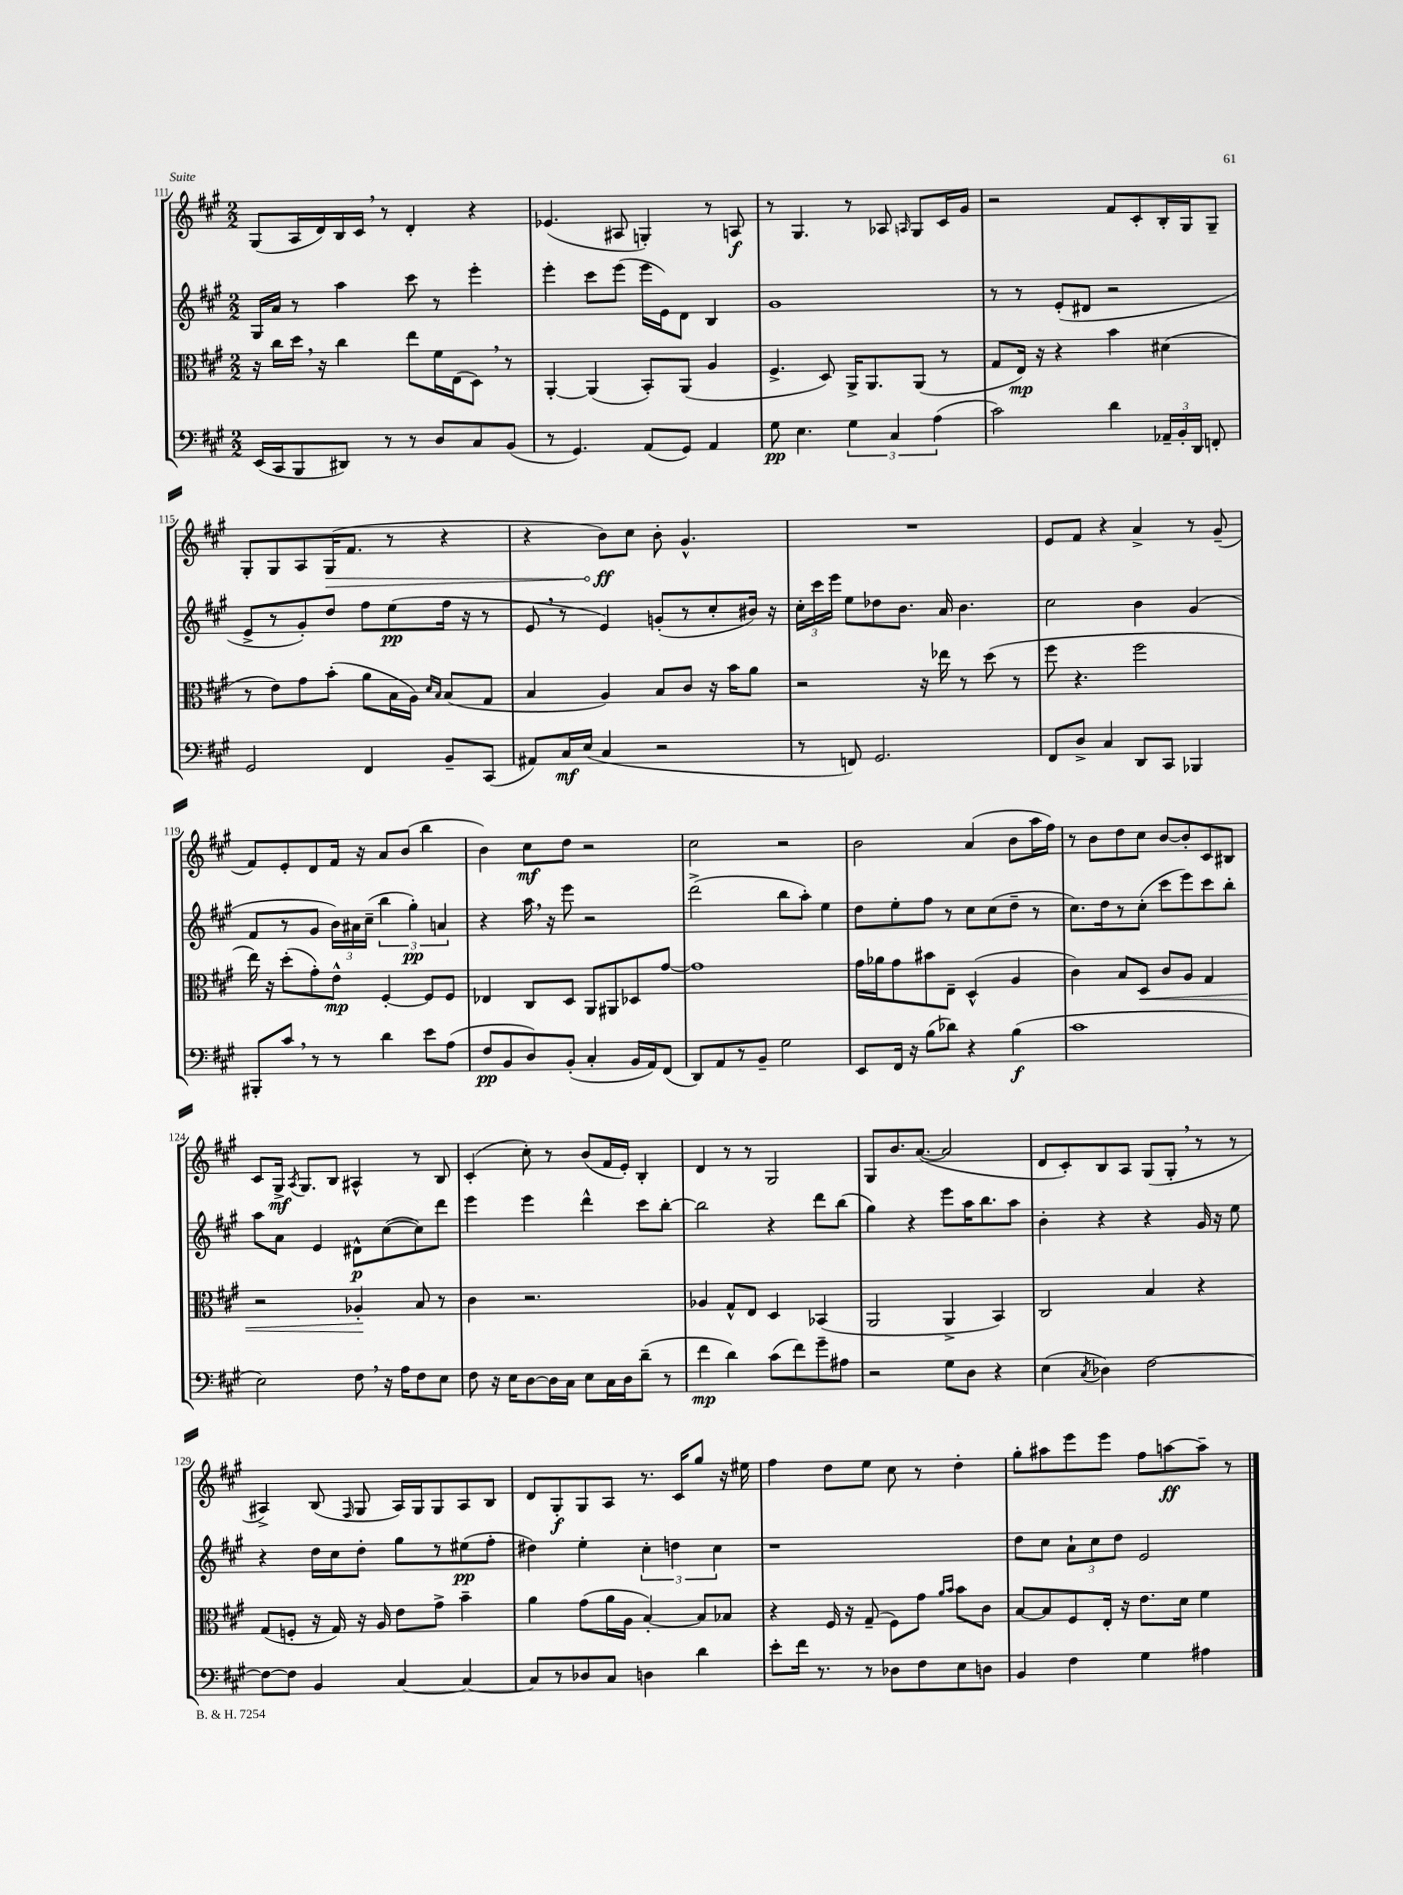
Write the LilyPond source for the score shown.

<<
\new StaffGroup <<
\new Staff = "s0" {
    \clef treble \key a \major \numericTimeSignature \time 2/2
    \autoBeamOff gis8[( a16 d'16) b16 cis'16] \breathe r8 d'4-. r4 |
    ees'4.( ais8 g4-.) r8 a8\f |
    r8 gis4. r8 aes8 \grace { a16 } gis8[ cis'16 gis'16] |
    r2 fis'8[ cis'8-. b16-. gis16 gis8]-- |
    gis8[-. gis8 a8 \once \override Hairpin.circled-tip = ##t gis16\>( fis'8.] r8 r4 |
    r4 b'8[\ff\!) cis''8] b'8-. gis'4.-^ |
    R1 |
    e'8[ fis'8] r4 a'4-> r8 gis'8--( |
    fis'8[) e'8-. d'8 fis'16] r16 a'8[ b'8]( b''4 |
    b'4) cis''8[\mf d''8] r2 |
    cis''2 r2 |
    b'2 a'4( b'8[ a''16 fis''16]) |
    r8 b'8[ d''8 cis''8] b'8[~ b'8-. cis'8 bis8] |
    cis'8[ gis16]->\mf \acciaccatura { a8 } gis8.[ b8] ais4-^ r8 b8 |
    cis'4-.( cis''8-.) r8 b'8[( fis'16 e'16]-.) b4-. |
    d'4 r8 r8 gis2 |
    gis8[ b'8. a'8.]~( a'2 |
    d'8[ cis'8-.) b8 a8] gis8[( gis8]-. \breathe r8 r8 |
    ais4->) b8( \grace { fis16 } gis8 ais16[) gis16 gis8 ais8 b8] |
    d'8[ gis8-.\f gis8 a8] r8. cis'16[ gis''8] r16 eis''16 |
    fis''4 d''8[ e''8] cis''8 r8 d''4-. |
    gis''8[-. ais''8 e'''8 e'''8] fis''8[ a''8~\ff a''8]-- r8 \bar "|." |
}
\new Staff = "s1" {
    \clef treble \key a \major \numericTimeSignature \time 2/2
    \autoBeamOff gis16[ a'16] r8 a''4 cis'''8 r8 e'''4-. |
    e'''4-. cis'''8[ e'''8]( e'''16[ e'16) d'8] b4 |
    gis'1 |
    r8 r8 e'8[-.( dis'8] r2 |
    e'8[-> r8 gis'8-.) d''8] fis''8[ e''8\pp( fis''16] r16 r8 |
    e'8 \breathe r8 e'4) g'8[-.( r8 cis''8-. bis'16]) r16 |
    \tuplet 3/2 { cis''16[-. cis'''16 e'''16] } e''8[ des''8 b'8.] a'16 b'4. |
    cis''2 b'4 gis'4( |
    fis'8[ r8 gis'8] \tuplet 3/2 { b'16[) ais'16 cis''16]--( } \tuplet 3/2 { b''4 gis''4-.\pp) a'4 } |
    r4 a''16 \breathe r16 e'''8 r2 |
    d'''2->( b''8[ a''8]-.) e''4 |
    d''8[ e''8-. fis''8] r8 cis''8[ cis''8( d''8]-- r8 |
    cis''8.[) d''16 r8 cis''8]-.( cis'''8[ e'''8) cis'''8 b''8]-. |
    a''8[ a'8] e'4 dis'8[-^\p cis''8~( cis''8) d'''8] |
    e'''4 e'''4 d'''4-^ cis'''8[ b''8]~-. |
    b''2 r4 d'''8[ b''8]( |
    gis''4) r4 e'''8[ a''16 b''8. a''8] |
    b'4-. r4 r4 gis'16 r16 e''8 |
    r4 d''16[ cis''16 d''8]-. gis''8[ r8 eis''8\pp( fis''8]-. |
    dis''4) e''4-. \tuplet 3/2 { cis''4-. d''4 cis''4 } |
    r1 |
    d''8[ cis''8] \tuplet 3/2 { a'8[-! cis''8 d''8] } e'2 \bar "|." |
}
\new Staff = "s2" {
    \clef alto \key a \major \numericTimeSignature \time 2/2
    \autoBeamOff r16 cis''16[ d''16] \breathe r16 cis''4 e''8[ fis'16 e16( d8]) \breathe r8 |
    a,4~-. a,4( b,8[-.) a,8]( a4 |
    fis4.-> d8) a,16[-> a,8. a,8]( r8 |
    gis8[ e16]\mp) r16 r4 b'4 dis'4( |
    r8 e'8[) gis'8 b'8]-.( a'8[ b16 a16]) \grace { d'16[ b16] } b8[( gis8] |
    b4 a4) b8[ cis'8] r16 b'16[ a'8] |
    r2 r16 ees''16 r8 d''8( r8 |
    fis''8 r4. fis''2 |
    e''16) r16 d''8[-.( gis'8-.) e'8]-^\mp fis4~-. fis8[ fis8] |
    ees4 cis8[ d8] a,8[ ais,8 des8 gis'8]~ |
    gis'1 |
    gis'16[ aes'16 gis'8 bis'8 e8]-- d4-^( a4 |
    cis'4) b8[ d8]\< cis'8[ a8] gis4 |
    r2 aes4-.\! b8 r8 |
    cis'4 r2. |
    aes4 gis8[-^ e8] d4 bes,4( |
    a,2 a,4-> b,4) |
    cis2 b4 r4 |
    gis8[( f8]-. r16 gis16) r16 a16 e'8[ gis'8]-> b'4-- |
    a'4 gis'8[( a'16 a16] b4~-.) b8[ bes8] |
    r4 fis16 r16 gis8--( fis8[) gis'8] \grace { a'16[ b'16] } b'8[ cis'8] |
    b8[~ b8 fis8 e16]-. r16 e'8.[ d'16] fis'4 \bar "|." |
}
\new Staff = "s3" {
    \clef bass \key a \major \numericTimeSignature \time 2/2
    \autoBeamOff e,16[( cis,16 b,,8 dis,8]) r8 r8 d8[ cis8 b,8]( |
    r8 gis,4.) a,8[( gis,8]) a,4 |
    gis8\pp e4. \tuplet 3/2 { gis4 cis4 a4( } |
    cis'2) d'4 \tuplet 3/2 { aes,16[-- b,16-. d,16] } f,8-. |
    gis,2 fis,4 b,8[-- cis,8]( |
    ais,8[) cis16\mf e16]( cis4 r2 |
    r8 f,8) gis,2. |
    fis,8[ d8]-> cis4 d,8[ cis,8] bes,,4 |
    bis,,8[-. cis'8] \breathe r8 r8 d'4 e'8[ a8]( |
    fis8[\pp b,8 d8) b,8]-.( cis4-. b,16[ a,16) fis,8]( |
    d,8[) a,8 r8 b,8]-- gis2 |
    e,8[ fis,16] r16 b8[( des'8]) r4 b4\f( |
    cis'1 |
    e2) fis8 \breathe r16 a16[ fis8 e8] |
    fis8 r16 e16[ d8~ d16 cis16] e8[ cis16 d16 d'8]--( r8 |
    fis'4\mp d'4) cis'8[( fis'8) gis'8-- ais8] |
    r2 gis8[ d8] r4 |
    e4( \acciaccatura { cis8 } des4) fis2~ |
    fis8[~ fis8] b,4 cis4~ cis4~ |
    cis8[ r8 des8 cis8] d4 d'4 |
    e'8[-. fis'16] r8. r8 des8[ fis8 e8 d8] |
    b,4 fis4 gis4 ais4 \bar "|." |
}
>>
>>
\layout { \context { \Score currentBarNumber = #111 } }
